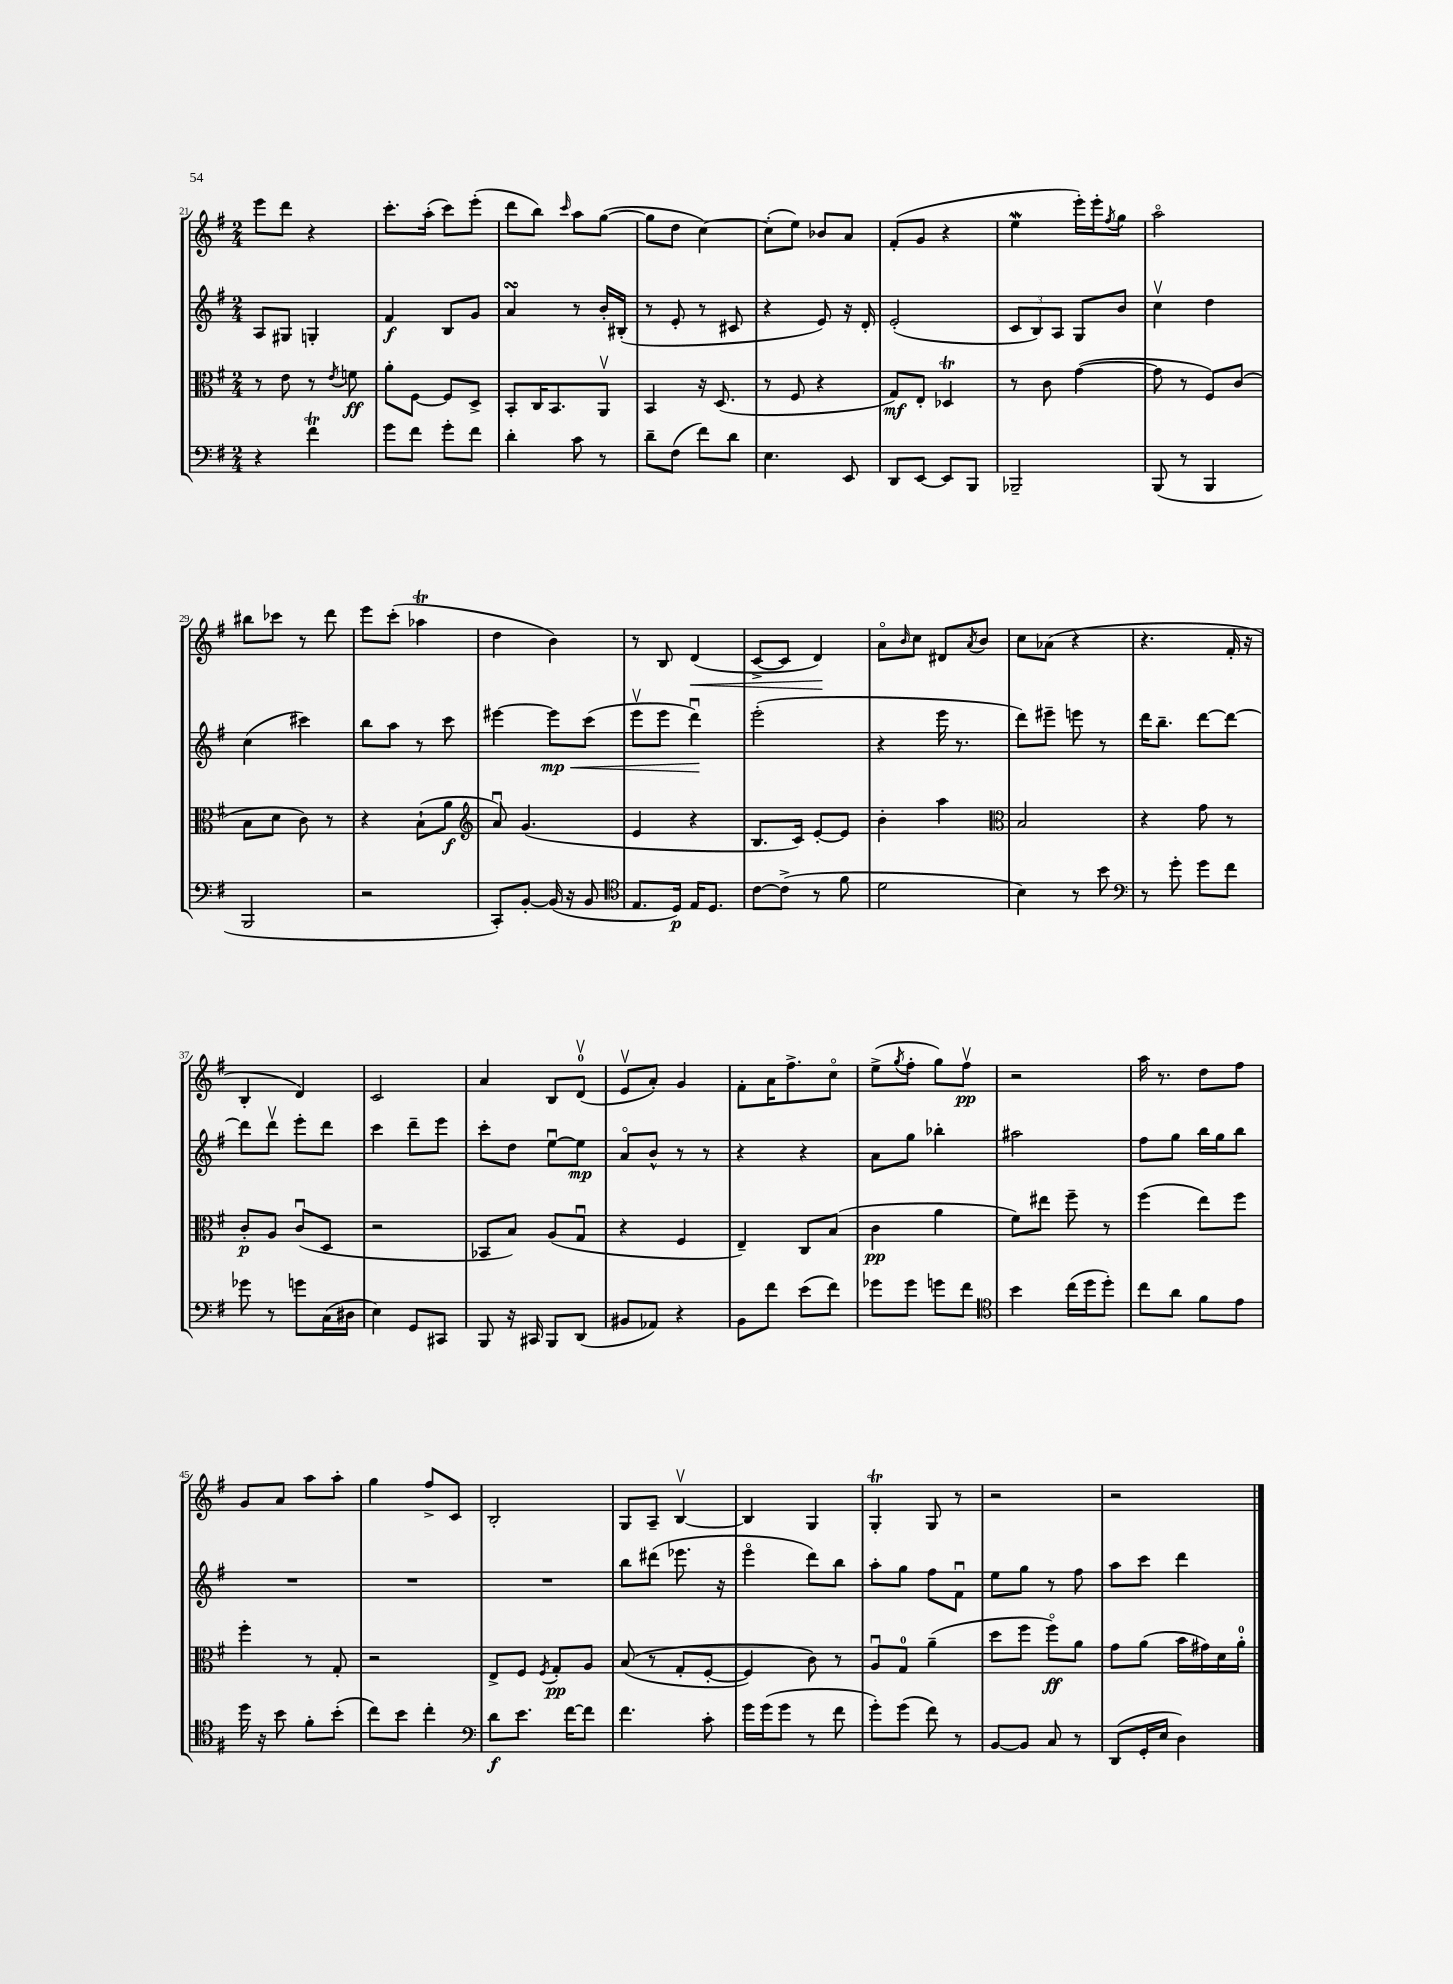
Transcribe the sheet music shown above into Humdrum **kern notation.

**kern	**kern	**kern	**kern
*staff4	*staff3	*staff2	*staff1
*clefF4	*clefC3	*clefG2	*clefG2
*k[f#]	*k[f#]	*k[f#]	*k[f#]
*M2/4	*M2/4	*M2/4	*M2/4
4r	8r	8A	8eee
.	8e	8G#	8ddd
4f#	8r	4G'	4r
.	8qe	.	.
.	8f	.	.
=	=	=	=
8g	8a'	4f#	8.ccc'
8f#	[8F#	.	.
.	.	.	(16aa'
8g'	8F#]	8B	8ccc)
8f#	8D^	8g	(8eee'
=	=	=	=
4d'	8BB'	4a	8ddd
.	16C	.	8bb)
.	8.BB	.	.
.	.	.	16qqccc
8c	.	8r	8aa
8r	8AAv	16b'	([8gg
.	.	(16B#'	.
=	=	=	=
8d~	4BB	8r	8gg]
(8F#	.	8e'	8dd
8f#)	16r	8r	[4cc)
.	(8.D	.	.
8d	.	8c#	.
=	=	=	=
4.E	8r	4r	(8cc']
.	8F#	.	8ee)
.	4r	8e)	8b-
8EE	.	16r	8a
.	.	16d'	.
=	=	=	=
8DD	8G)	(2e'	(8f#'
[8EE	8E'	.	8g
8EE]	4D-	.	4r
8BBB	.	.	.
=	=	=	=
2BBB-~	8r	12c	4ee
.	.	12B)	.
.	8c	.	.
.	.	12A	.
.	([4g	8G	16eee')
.	.	.	16eee'
.	.	.	8qff#
.	.	8b	8gg
=	=	=	=
(8BBB	8g]	4ccv	2aao
8r	8r	.	.
4BBB	8F#)	4dd	.
.	(8c	.	.
=	=	=	=
2BBB	8B	(4cc	8bb#
.	8d	.	8ccc-
.	8c)	4ccc#)	8r
.	8r	.	8ddd
=	=	=	=
2r	4r	8bb	8eee
.	.	8aa	(8ccc'
.	(8B`	8r	4aa-
.	8a	8ccc	.
=	=	=	=
*	*clefG2	*	*
8CC')	8au)	[4eee#	4dd
[8BB'	(4.g	.	.
(16BB]	.	8eee#]	4b)
16r	.	.	.
8BB	.	(8ccc	.
=	=	=	=
*clefC4	*	*	*
8.E	4e	8eeev	8r
.	.	8eee	8B
16D)	.	.	.
16E	4r	4dddu)	(4d
8.D	.	.	.
=	=	=	=
[8c	8.B	(2eee'	[8c^
(8c^]	.	.	8c]
.	16c)	.	.
8r	[8e'	.	4d)
8f#	8e]	.	.
=	=	=	=
2d	4b'	4r	8ao
.	.	.	16qqb
.	.	.	8cc
.	4aa	16eee	8d#
.	.	8.r	.
.	.	.	8qa
.	.	.	8b
=	=	=	=
*	*clefC3	*	*
4B)	2B	8ddd)	8cc
.	.	8eee#~	(8a-
8r	.	8eee	4r
8b	.	8r	.
=	=	=	=
*clefF4	*	*	*
8r	4r	16ddd	4.r
.	.	8.bb~	.
8g'	.	.	.
8g	8g	[8ddd	.
8f#	8r	8ddd_	16f#'
.	.	.	16r
=	=	=	=
8g-	8c'	8ddd]	4B'
8r	8A	8dddv	.
8g	(8cu	8eee'	4d)
(16C	8D	8ddd	.
16D#	.	.	.
=	=	=	=
4E)	2r	4ccc	2c
8GG	.	8ddd~	.
8CC#	.	8eee	.
=	=	=	=
8BBB	8BB-	8ccc'	4a
16r	8B)	8dd	.
16CC#	.	.	.
8BBB	(8A	[8eeu	8B
(8DD	8Gu	8ee]	(8dv
=	=	=	=
8BB#	4r	8ao	8ev
8AA-)	.	8b^^	8a')
4r	4F#	8r	4g
.	.	8r	.
=	=	=	=
8BB	4E~)	4r	8f#'
8f#	.	.	16a
.	.	.	8.ff#^
(8e	8C	4r	.
8f#)	(8B	.	8cco
=	=	=	=
8g-	4c	8a	(8ee^
.	.	.	8qgg
8g-	.	8gg	8ff#'
8g	4a	4bb-'	8gg)
8f#	.	.	8ff#v
=	=	=	=
*clefC4	*	*	*
4b	8f#)	2aa#	2r
.	8ee#	.	.
(16cc	8ff#~	.	.
16dd	.	.	.
8dd')	8r	.	.
=	=	=	=
8cc	(4ff#	8ff#	16aa
.	.	.	8.r
8a	.	8gg	.
8f#	8ee)	16bb	8dd
.	.	16gg	.
8e	8ff#	8bb	8ff#
=	=	=	=
16dd	4ff#'	2r	8g
16r	.	.	.
8b	.	.	8a
8f#'	8r	.	8aa
(8b'	8G'	.	8aa'
=	=	=	=
8cc)	2r	2r	4gg
8b	.	.	.
4cc'	.	.	8ff#^
.	.	.	8c
=	=	=	=
*clefF4	*	*	*
8d	8E^	2r	2B'
8.e	8F#	.	.
.	8qF#	.	.
.	8G'	.	.
[16f#	.	.	.
8f#]	8A	.	.
=	=	=	=
4.f#	&((8B	8bb	8G
.	8r	(8ddd#	8A~
.	8G'	8.eee-	[4Bv
8c'	[8F#'	.	.
.	.	16r	.
=	=	=	=
16g	4F#])	4eeeo	4B]
(16g	.	.	.
8g	.	.	.
8r	8c&)	8ddd)	4G
8f#	8r	8bb	.
=	=	=	=
8g')	8Au	8aa'	4G'
(8g	8G	8gg	.
8f#)	(4a~	8ff#	8G
8r	.	8f#u	8r
=	=	=	=
[8BB	8dd	8ee	2r
8BB]	8ff#	8gg	.
8C	8ff#o)	8r	.
8r	8a	8ff#	.
=	=	=	=
(8DD	8g	8aa	2r
16GG'	(8a	8ccc	.
16E	.	.	.
4D)	16b	4ddd	.
.	16g#)	.	.
.	16d	.	.
.	16a'	.	.
==	==	==	==
*-	*-	*-	*-
